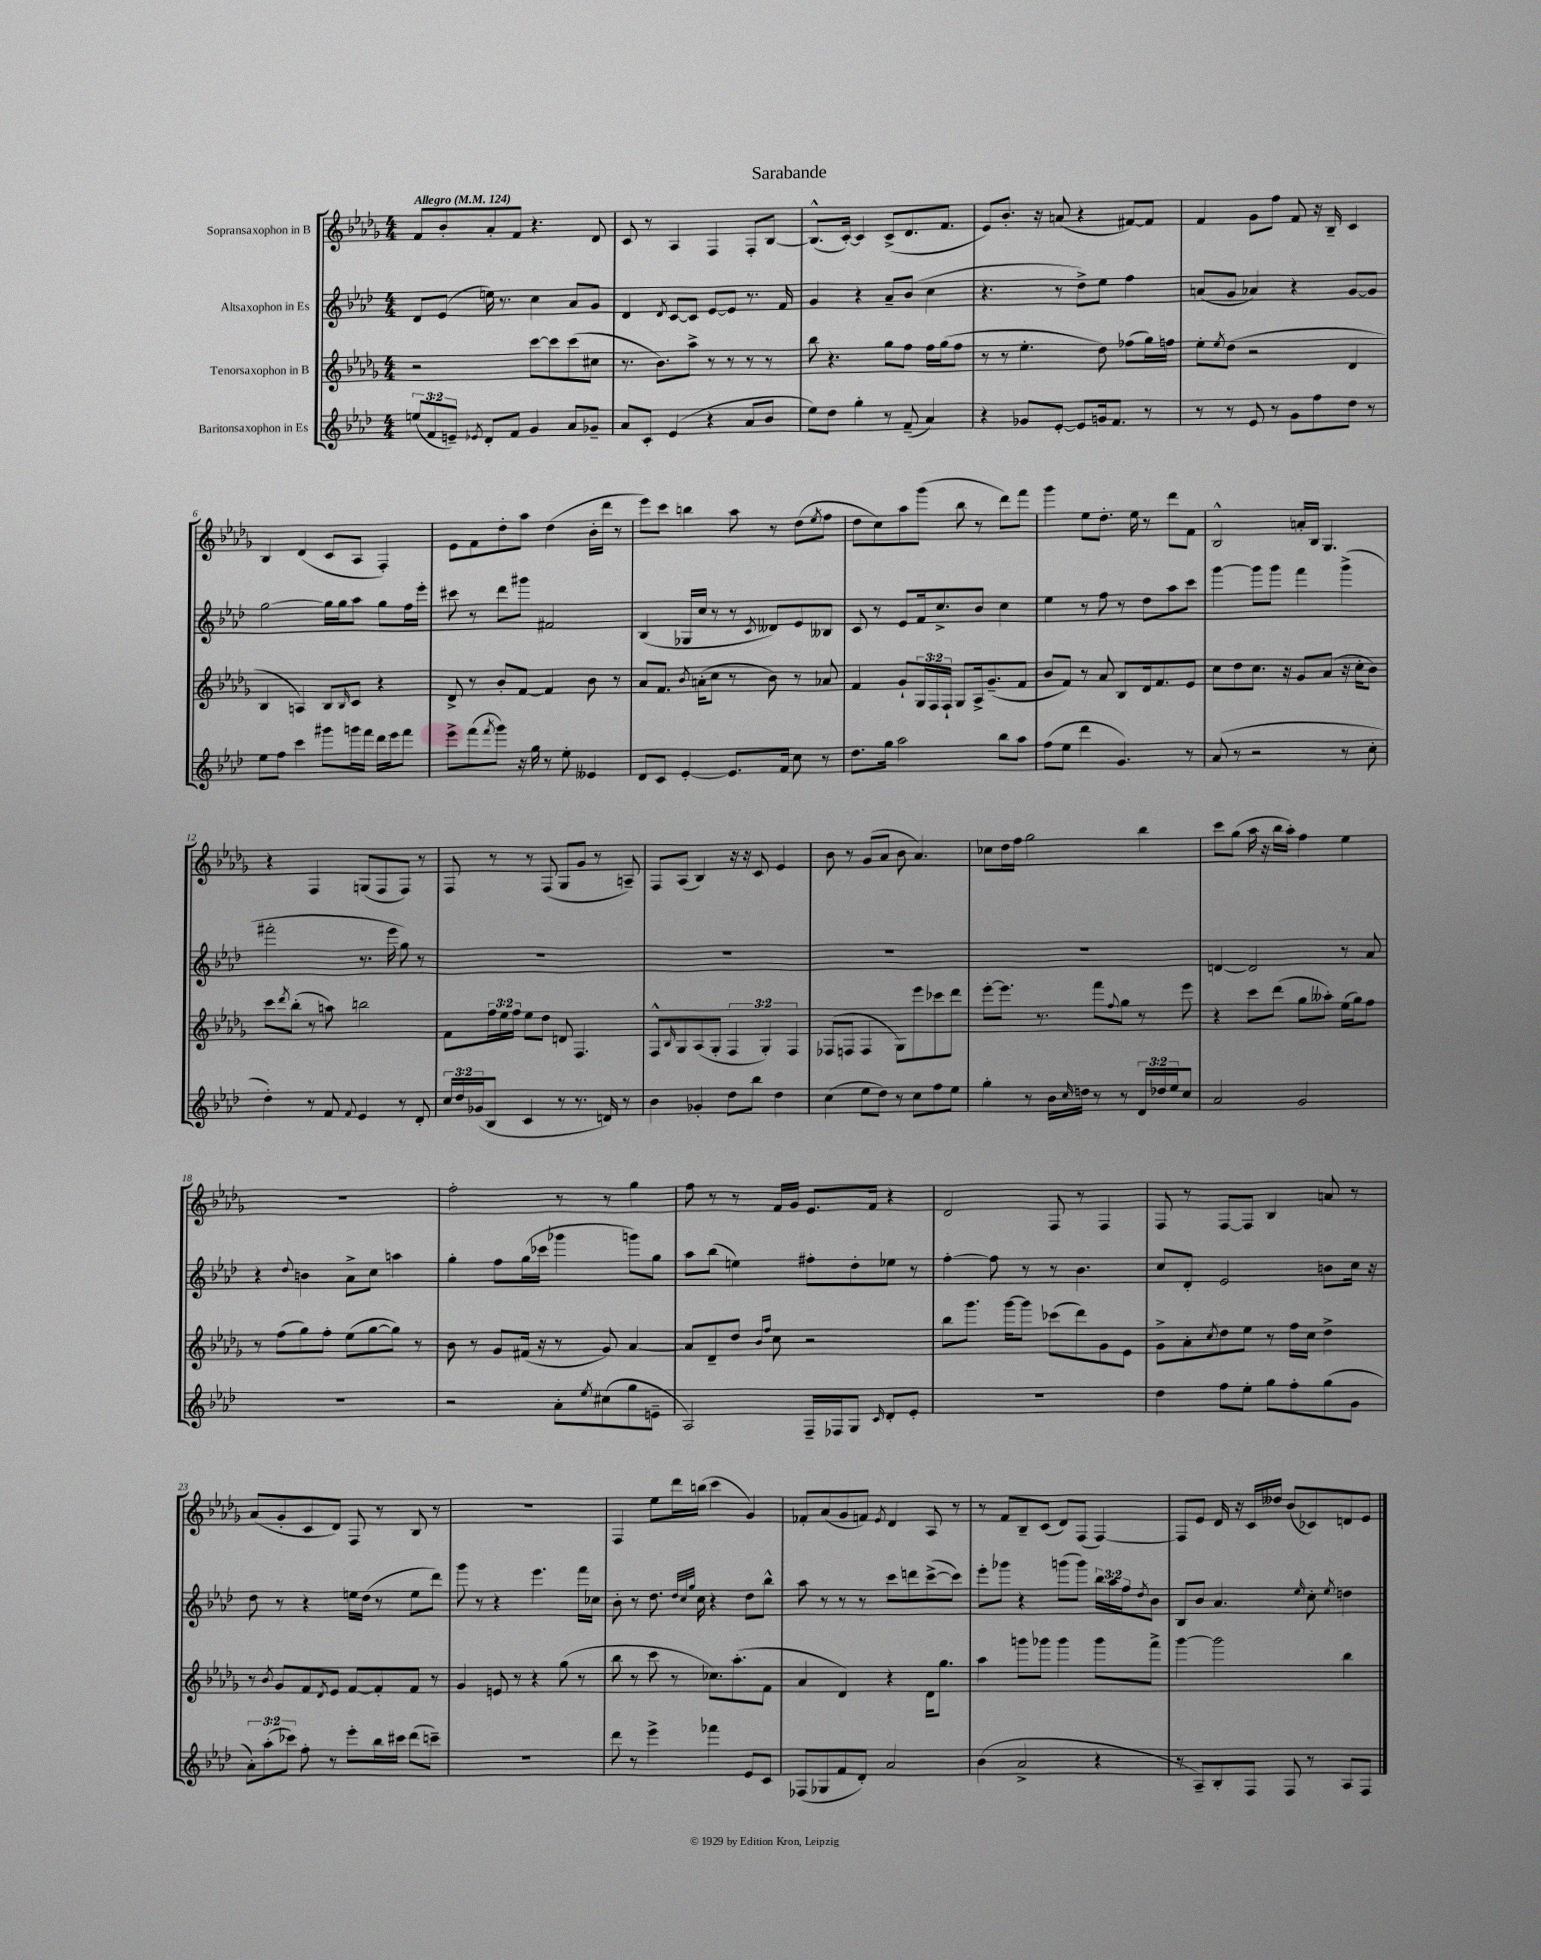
\header { title = "Sarabande" }
<<
\new StaffGroup <<
\new Staff = "s0" \with { instrumentName = "Sopransaxophon in B" } {
    \clef treble \key des \major \numericTimeSignature \time 4/4 \tempo "Allegro" 4 = 124
    f'8 bes'8-. aes'8-. f'8 r4. des'8 |
    c'8 r8 aes4 f4 f8-. bes8~ |
    bes8.-^( c'16~-.) c'4 c'8->( des'8. f'8. |
    ees'8) bes'8.-. r16 a'8( r4 fis'8~) fis'8 |
    f'4 ges'8 f''8 f'8 r16 bes16-- c'4 |
    bes4 des'4( c'8 aes8 f4-.) |
    ees'8 f'8 des''8-. aes''8 des''4( bes'16-. des'''16 r8 |
    ees'''8) c'''8 b''4 aes''8 r8 des''8( \acciaccatura { ees''8 } f''8 |
    des''8 c''8) aes''8 ges'''8( bes''8 r8 des'''8) f'''8 |
    ges'''4 ees''8 des''8.-. ees''16 r8 des'''8 f'8 |
    bes2-^ a'16-. bes16 ges4. |
    r4 f4 g8( f8 f8) r8 |
    f8 r8 r8 f8( ges8 ges'8 r8 a8--) |
    f8 aes8( bes4) r16 r16 c'8 ees'4 |
    bes'8 r8 ges'8( aes'8 bes'8 aes'4.) |
    ces''8 des''16 f''16 ges''2 bes''4 |
    c'''8 ges''8( aes''16 r16 bes''16 aes''16-.) f''4 ees''4 |
    R1 |
    f''2-. r8 r8 ges''4 |
    f''8 r8 r8 f'16 ges'16 ees'8. f'16 r4 |
    des'2 f8 r8 f4 |
    f8 r8 f8~ f8 bes4 a'8 r8 |
    aes'8( ges'8-. c'8 des'8) f8 r8 bes8 r8 |
    R1 |
    f4 ees''8 des'''16 b''16( c'''4 ges'4) |
    fes'8-. aes'8( ges'8 f'8) \acciaccatura { ees'8 } des'4 aes8 r8 |
    r8 f'8 bes8-- c'8( des'8) f8( f4~) |
    f8 ees'8 des'16 r16 c'16 deses''16 bes'8( ces'8) d'8 ees'8 \bar "|." |
}
\new Staff = "s1" \with { instrumentName = "Altsaxophon in Es" } {
    \clef treble \key aes \major \numericTimeSignature \time 4/4 \override Staff.TupletNumber.text = #tuplet-number::calc-fraction-text
    des'8 ees'8( e''16) r8. c''4 aes'8 g'8 |
    des'4 \acciaccatura { des'8 } c'8~ c'8 ees'8~ ees'8 r8. f'16 |
    g'4 r4 aes'8-- bes'8( c''4 |
    r4. r8 des''8->) ees''8 f''4 |
    a'8( g'8 aes'4) r4 g'8~ g'8 |
    g''2~ g''16 g''16 aes''8 g''8 f''16 ees'''16-. |
    cis'''8 r8 des'''8 gis'''8 fis'2 |
    bes4( ges16 c''16 r8 r8 \acciaccatura { c'8 } deses'8) ees'8 beses8 |
    c'8 r8 ees'8 f'16 c''8.-> bes'8 c''4 |
    ees''4 r8 f''8 r8 des''8 aes''8 c'''8 |
    g'''4~ g'''8 g'''8 f'''4 g'''4->( |
    fis'''2-. r8. ees'''16 g''8) r8 |
    R1 |
    R1 |
    R1 |
    R1 |
    d'4~ d'2 r8 aes'8 |
    r4 \appoggiatura { des''8 } b'4 aes'8-> c''8 a''4 |
    g''4-. f''8 g''16( ces'''16 ges'''4 g'''8) g''8 |
    aes''8 bes''8( e''4) fis''8-. des''8-. ees''8 r8 |
    f''4~-. f''8 r8 r8 bes'4. |
    c''8 des'8-. ees'2 b'8 c''16 r16 |
    des''8 r8 r4 e''16 des''16( r8 e''8 des'''8) |
    g'''8 r8 r4 ees'''4. f'''16 ces''16 |
    bes'8-. r8 des''8. \grace { des''32 c''32 g''32 } c''16 r4 des''8 bes''8-^ |
    aes''8 r8 r8 r8 c'''8 d'''8 c'''8~->( c'''8) |
    ees'''8-. ges'''8 r4 g'''8( g'''8) \tuplet 3/2 { bes''16 aes''16 f''16 } \acciaccatura { des''8 } bes'8 |
    bes8 bes'8 aes'4. \grace { ees''16 } c''8-. \acciaccatura { ees''8 } d''4 \bar "|." |
}
\new Staff = "s2" \with { instrumentName = "Tenorsaxophon in B" } {
    \clef treble \key des \major \numericTimeSignature \time 4/4 \override Staff.TupletNumber.text = #tuplet-number::calc-fraction-text
    r2 c'''8~ c'''8 c'''8( cis''8 |
    r8. bes'8.) aes''8-> r8 r8 r8 r8 |
    bes''8 r4. ges''8 f''8 f''16 ges''16( f''8 |
    r8 r8 ees''4.-. des''8) fes''8( ges''16) f''16 |
    ees''8-. \acciaccatura { ees''8 } des''8( r2 des'4 |
    bes4 a4) bes8 \grace { bes16 } c'8 r4 |
    des'8-> r8 bes'8-. f'8~ f'4 bes'8 r8 |
    aes'8 f'8. \acciaccatura { bes'8 } a'16-.( c''8 r8 bes'8) r8 aes'8 |
    f'4 ges'8-! \tuplet 3/2 { ges16 f16 f16-! } ges8 aes16-> ges'8.--( f'8 |
    bes'8 f'8) r8 aes'8 bes8 des'16 f'8. ees'8 |
    c''8 des''8 c''8. r16 ges'8 aes'8( r16 c''16-. bes'8) |
    c'''8 \acciaccatura { des'''8 } bes''8-.( r8 a''8) b''2 |
    f'8 \tuplet 3/2 { f''16 ees''16 f''16 } ees''8 des''8 d'8 f4. |
    f8-^ \grace { bes16 } ges8 aes8( ges8-. \tuplet 3/2 { f4 ges4-.) f4 } |
    fes8( f8 f4 ges8) ees'''8 ces'''8 des'''8 |
    ees'''8~-. ees'''8. r8. f'''8 \appoggiatura { f''8 } ges''8 r8 ees'''8 |
    r4 c'''8 des'''8( ges''8 aeses''8-.) ees''16( ges''16) f''8 |
    r8 f''8( ges''8) f''8-. ees''8( ges''8~ ges''8) r8 |
    bes'8 r8 ges'8 fis'16( r16 r8 ges'8) aes'4~ |
    aes'8 des'8-- des''8 \grace { bes'16 f''16 } c''8 r2 |
    bes''8 ges'''8. ges'''16~ ges'''8 ces'''8( des'''8) ges'8 ees'8 |
    ges'8-> aes'8-. \acciaccatura { c''8 } des''8 ees''8 r8 f''16 c''16 des''4-> |
    r8 \acciaccatura { bes'8 } ges'8 f'8 \acciaccatura { des'8 } ees'8 f'8~ f'8-. f'8 r8 |
    ges'4 e'8 r8 r4 ges''8( r8 |
    bes''8 r8 c'''8 r8 ces''8.) aes''8.-.( f'8 |
    aes'4 des'4) r4 des'16 ges''8. |
    aes''4 g'''8 ges'''8 ges'''4 ges'''8 f'''8-> |
    ges'''4~ ges'''2 bes''4 \bar "|." |
}
\new Staff = "s3" \with { instrumentName = "Baritonsaxophon in Es" } {
    \clef treble \key aes \major \numericTimeSignature \time 4/4 \override Staff.TupletNumber.text = #tuplet-number::calc-fraction-text
    \tuplet 3/2 { e''8( f'8 e'8--) } \acciaccatura { ees'8 } des'8-. f'8 g'4 aes'8 ges'8-- |
    aes'8 c'8-. ees'4( r4 aes'8 bes'8 |
    ees''8) des''8 g''4-. r8 f'8--( aes'4) |
    r4 ges'8 ees'8~-. ees'8 g'16 f'8. r8 |
    r8 r8 ees'8 r8 g'8 f''8 des''8 r8 |
    ees''8 f''8 c'''4 gis'''8 g'''16 f'''16 des'''16 ees'''16 f'''8 |
    ees'''8-> f'''8( \acciaccatura { f'''8 } g'''8) r16 g''16 r8 ees''8-. eeses'4 |
    des'8 c'8 ees'4~-. ees'8. f'16 c''8 r8 |
    des''8. g''16 aes''2 bes''8 aes''8 |
    f''8( ees''8 des'''4 g'4.) r8 |
    aes'8( r8 r2 r8 c''8-. |
    des''4-.) r8 f'8 \appoggiatura { f'8 } ees'4 r8 des'8-. |
    \tuplet 3/2 { c''16 des''16 ges'16( } bes8 c'4 r8 r8. d'16) r8 |
    bes'4 ges'4-. des''8 bes''8 des''4 |
    c''4( ees''8 des''8) r8 c''8 f''8 ees''8 |
    g''4-. r8 bes'16 \grace { c''16 } d''16 r8 r8 \tuplet 3/2 { des'16 des''16 ees''16 } c''8 |
    aes'2 g'2 |
    R1 |
    r2 aes'8-. \acciaccatura { ees''8 } cis''8( g''8 e'8-- |
    aes2) f16-- fes16 g8 \grace { c'16 } des'8-. ees'8-. |
    R1 |
    des''4 f''8 ees''8-. g''8 f''8-. g''8( g'8 |
    \tuplet 3/2 { aes'8-.) aes''8-.( ces'''8) } f''8-. r8 ees'''8-. bes''16 cis'''16 des'''8( c'''8--) |
    R1 |
    des'''8 r8 ees'''4-> fes'''4 ees'8 c'8 |
    fes8( ges8 f'8 des'8-.) aes'2 |
    bes'4( aes'2-> r4 |
    r8 aes8--) bes8-. f8 f8 r8 aes8 f8 \bar "|." |
}
>>
>>
